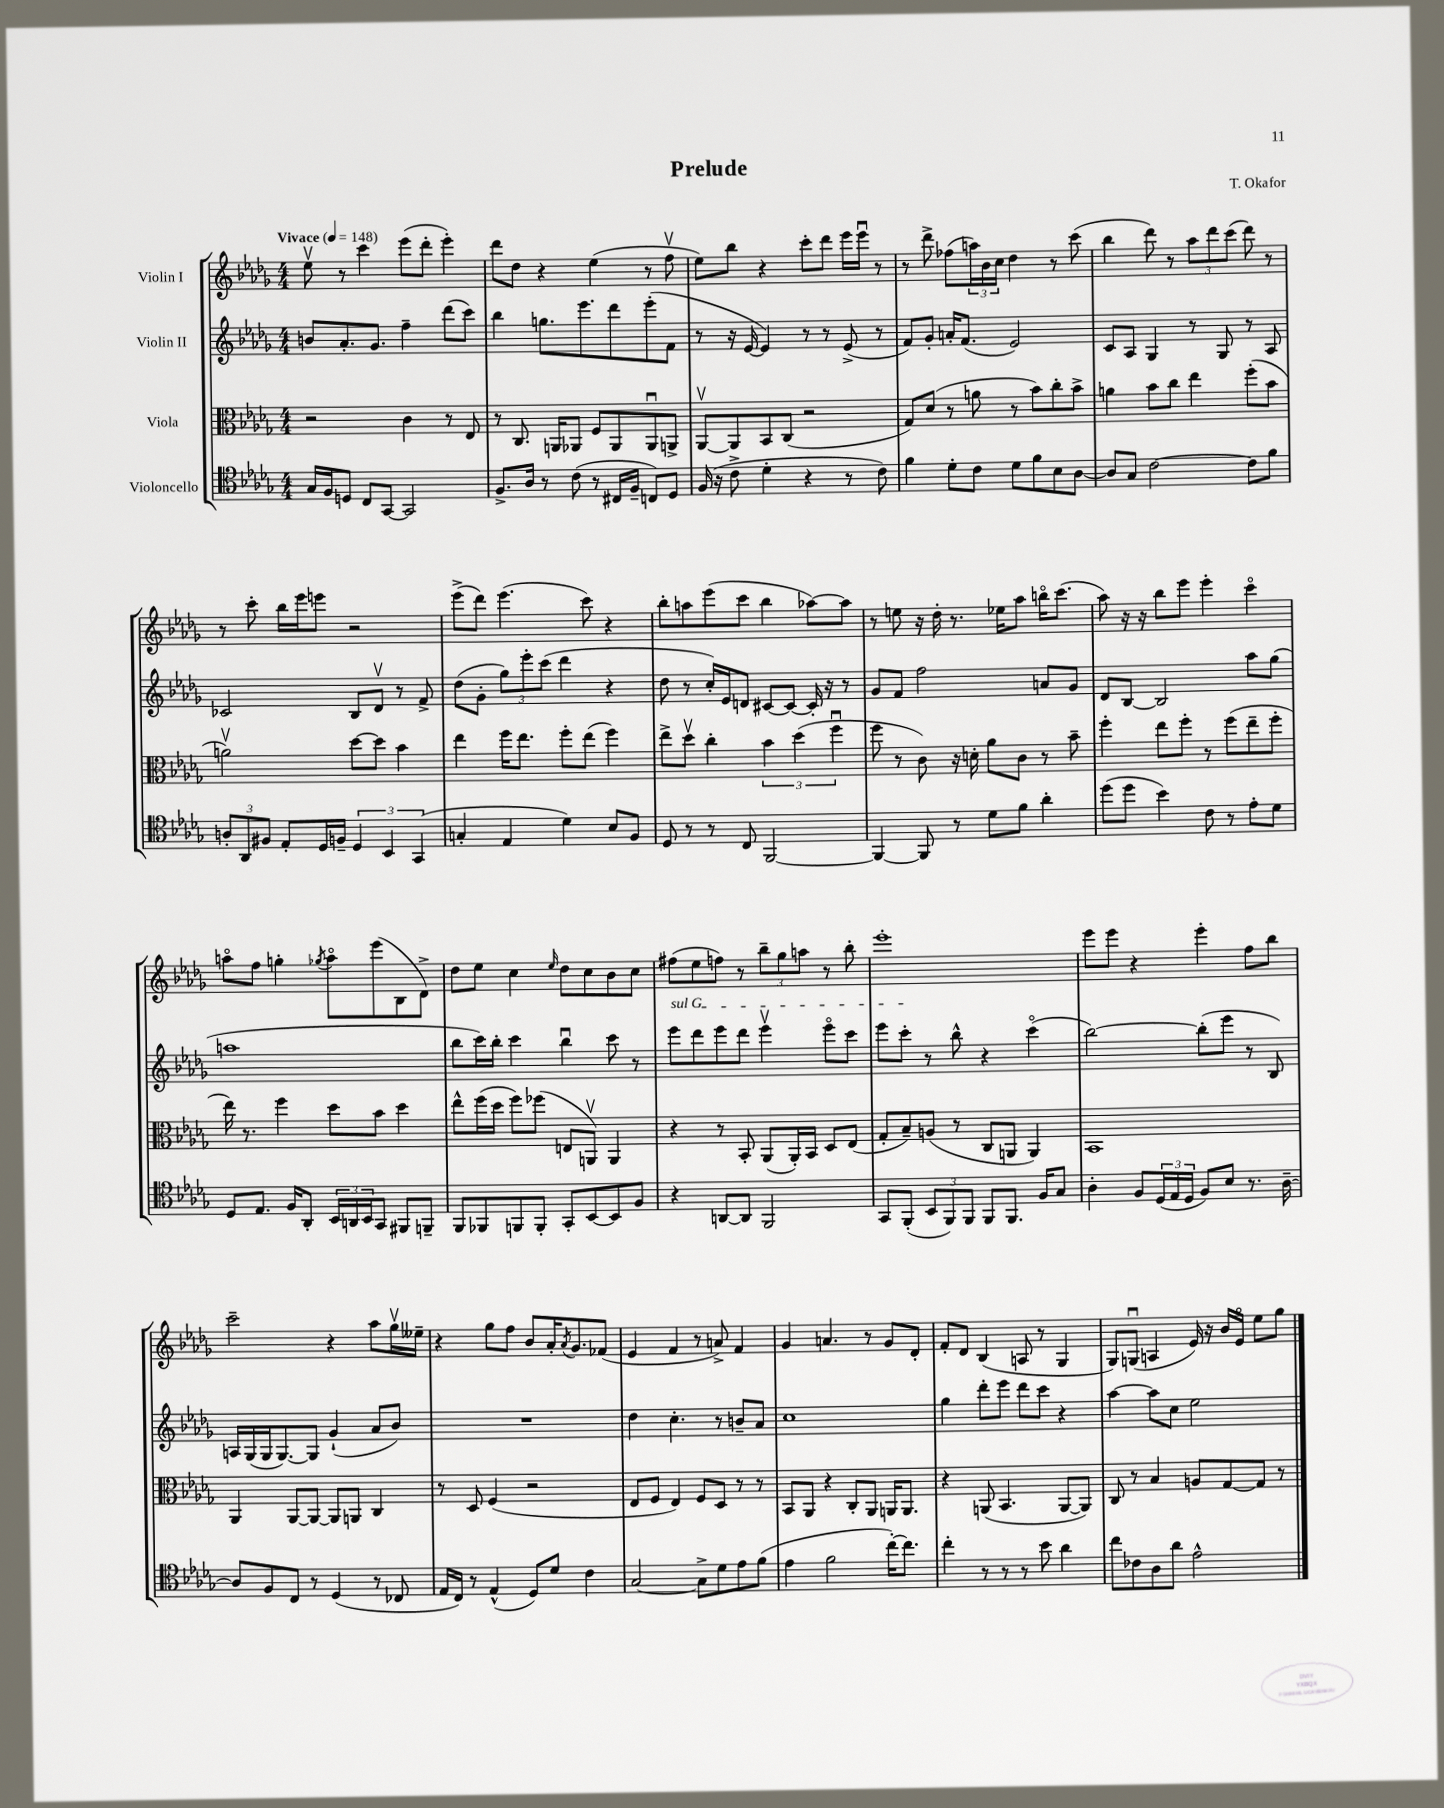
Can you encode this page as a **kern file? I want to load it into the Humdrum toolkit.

**kern	**kern	**kern	**kern
*staff4	*staff3	*staff2	*staff1
*clefC4	*clefC3	*clefG2	*clefG2
*k[b-e-a-d-g-]	*k[b-e-a-d-g-]	*k[b-e-a-d-g-]	*k[b-e-a-d-g-]
*M4/4	*M4/4	*M4/4	*M4/4
*MM148	*MM148	*MM148	*MM148
16G-/LL	2r	8b/L	8ee-v\
16F/J	.	.	.
8D/J	.	8.a-'/	8r
8C/L	.	.	4ccc\
.	.	8.g-/J	.
[8GG-/J	.	.	.
2GG-/]	4c\	4ff~\	(8eee-\L
.	.	.	8ddd-'\J
.	8r	(8ddd-\L	4eee-'\)
.	8E-/	8ccc\J)	.
=	=	=	=
8.F^/L	8r	4bb-\	8ddd-\L
.	8.C/	.	8dd-\J
16A-/Jk	.	.	.
8r	.	8.gg\L	4r
.	16AA/LK	.	.
(8c\	8AA-/J	.	.
.	.	8.eee-\	.
8r	8F/L	.	(4ee-\
16C#/LL	8AA-/	8ddd-\	.
16F~/JJ	.	.	.
8C/L)	8AA-u/	(8eee-'\	8r
8D-/J	8AA^/J	8f\J	8ffv\
=	=	=	=
(16F/	[8AA-v/L	8r	8ee-\L)
16r	.	.	.
8c^\	8AA-/]	16r	8bb-\J
.	.	[16e-/	.
4d-'\	8BB-/	4e-/])	4r
.	(8C/J	.	.
4r	2r	8r	8ccc'\L
.	.	8r	8ddd-\J
8r	.	(8e-^/	16eee-\LL
.	.	.	16eee-u\JJ
8c\)	.	8r	8r
=	=	=	=
4f\	8G-/L)	8f/L)	8r
.	(8d-/J	8g-'/J	8ddd-^\
8d-'\L	8r	16a'/LK	(8ff-\L
.	.	(8.f/J	.
8c\J	8a\	.	24aa\L)
.	.	.	24b-\
.	.	.	24cc\JJ
8d-\L	8r	2e-/)	4dd-\
8f\	8b-\L)	.	.
8B-\	8cc'\	.	8r
[8A-\J	8b-^\J	.	(8ccc\
=	=	=	=
8A-/]L	4a\	8c/L	4bb-\
8G-/J	.	8A-/J	.
[2c\	8b-\L	4G-/	8ddd-\)
.	8cc\J	.	8r
.	4ee-\	8r	12aa-\L
.	.	.	12ddd-\
.	.	8G-/	.
.	.	.	(12ccc\J
8c\]L	(8ff'\L	8r	8ddd-\)
8f\J	8b-\J	8A-/	8r
=	=	=	=
12A'/L	2av\)	2c-/	8r
12AA-/	.	.	.
.	.	.	8ccc'\
12F#/J	.	.	.
8E-'/L	.	.	16bb-\LL
.	.	.	16eee-\J
16D-/L	.	.	8eee\J
16F~/JJ	.	.	.
6D-/	[8dd-\L	8B-/L	2r
.	8dd-\]J	8d-v/J	.
6BB-/	.	.	.
.	4b-\	8r	.
(6GG-/	.	.	.
.	.	8f^/	.
=	=	=	=
4G'/	4ee-\	(8dd-\L	(8eee-^\L
.	.	8g-'\J	8ddd-\J)
4E-/	16ff\LK	12gg-\L)	(4.eee-\
.	8.ee-\J	.	.
.	.	12eee-'\	.
.	.	(12ccc\J	.
4d-\)	8ff'\L	4ddd-\	.
.	(8ee-\J	.	8ccc\)
8B-/L	4ff\)	4r	4r
8F/J	.	.	.
=	=	=	=
8D-/	8ee-^\L	8dd-\	8bb-'\L
8r	8dd-v\J	8r	8aa\
8r	4cc'\	16cc'/LL)	(8eee-\
.	.	16e-/J	.
8C/	.	8d/J	8ccc\J
[2FF/	6b-\	[8c#/L	4bb-\
.	.	8c#/_J	.
.	(6dd-\	.	.
.	.	16c#'/]	[8aa-\L)
.	.	16r	.
.	6ffu\	.	.
.	.	8r	8aa-\]J
=	=	=	=
4FF/_	8ff\	8g-/L	8r
.	8r	8f/J	8ee\
8FF/]	8c\)	2ff\	16r
.	.	.	16dd-'\
8r	16r	.	8.r
.	16d'\	.	.
8d-\L	8a-\L	.	.
.	.	.	16ee-\LK
8f\J	8c\J	.	8aa-\J
4a-'\	8r	8a/L	16bbo\LK
.	.	.	(8.ccc\J
.	8b-~\	8g-/J	.
=	=	=	=
(8dd-\L	4ff'\	8d-/L	8aa-\)
8dd-\J	.	[8B-/J	16r
.	.	.	16r
4b-\)	8ee-\L	2B-/]	8bb-\L
.	8ff'\J	.	8eee-\J
8c\	8r	.	4eee-'\
8r	(8ff\L	.	.
8e-'\L	8ee-~\	8aa-\L	4ccco\
8d-\J	8ff'\J	(8gg-\J	.
=	=	=	=
8D-/L	16ee-\)	1aa	8aao\L
.	8.r	.	.
8.E-/J	.	.	8ff\J
.	4ff\	.	4gg'\
16F/LK	.	.	.
8AA-'/J	.	.	.
.	.	.	8qgg-/
24BB-/LL	8dd-\L	.	8aao\L
24AA/	.	.	.
24BB-/J	.	.	.
8GG-/J	8b-\J	.	(8eee-\
8FF#/L	4dd-\	.	8B-\
8FF~/J	.	.	8d-^\J)
=	=	=	=
8FF/L	8ee-^^\L	8bb-\L	8dd-\L
8FF-/	(16ff\L	16ccc\L)	8ee-\J
.	16dd-\JJ	16bb-'\JJ	.
8FF/	8ff\L)	4ccc\	4cc\
8FF'/J	(8ff-\J	.	.
.	.	.	16qqee-/
8GG-'/L	8E/L	4bb-u\	8dd-\L
[8BB-/	8AAv/J)	.	8cc\
8BB-/]	4AA/	8ccc\	8b-\
8F/J	.	8r	8cc\J
=	=	=	=
4r	4r	8eee-\L	(8ff#\L
.	.	8ddd-\	8ee-\
[8AA/L	8r	8eee-\	8ff\J)
8AA/]J	8BB-'/	8ddd-\J	8r
2FF/	(8AA-/L	4eee-v\	12bb-~\L
.	.	.	12gg-\
.	16AA-'/L)	.	.
.	.	.	12aa\J
.	16BB-/JJ	.	.
.	8D-/L	8eee-o\L	8r
.	(8E-/J	8ccc\J	8bb-'\
=	=	=	=
8GG-/L	8G-'/L	8eee-\L	1eee-'
(8FF'/J	8B-~/)	8ccc'\J	.
12BB-/L	(8A/J	8r	.
12FF/)	.	.	.
.	8r	8bb-^^\	.
12FF/J	.	.	.
8FF/L	8C/L	4r	.
8.FF/J	8AA/J	.	.
.	4AA/)	(4ccco\	.
16F/LK	.	.	.
8G-/J	.	.	.
=	=	=	=
4A-'\	1BB-	[2bb-\)	8eee-\L
.	.	.	8eee-\J
8F/L	.	.	4r
(24D-/L	.	.	.
24E-/	.	.	.
24D-/JJ	.	.	.
8F/L)	.	(8bb-'\]L	4eee-'\
8B-/J	.	8eee-\J	.
8.r	.	8r	8ff\L
.	.	8B-/)	8bb-\J
[16A-~\	.	.	.
=	=	=	=
8A-/]L	4AA-/	16A/LL	2ccc~\
.	.	(16G-/	.
8F/	.	16G-/J	.
.	.	[8.G-/)	.
8C/J	[8AA-/L	.	.
8r	8AA-/_J	8G-/]J	.
(4D-/	8AA-/]L	(4g-`/	4r
.	8AA/J	.	.
8r	4C/	8a-/L	8aa-\L
8C-/	.	8b-/J)	16gg-v\L
.	.	.	16ee--~\JJ
=	=	=	=
16E-/LL	8r	1r	4r
16C/JJ)	.	.	.
8r	8D-/	.	.
(4E-^^/	(4F/	.	8gg-\L
.	.	.	8ff\J
8D-/L)	2r	.	8b-/L
8d-/J	.	.	16a-'/K
.	.	.	8qa-/
.	.	.	8.g-/
4c\	.	.	.
.	.	.	(8f-/J
=	=	=	=
[2G-/	8E-/L	4dd-\	4e-/
.	8F/J	.	.
.	4E-/)	4.cc'\	4f/
8G-^\]L	8F/L	.	8r
8d-\	8D-/J	8r	8a^/)
8e-\	8r	8b~/L	4f/
(8f\J	8r	8a-/J	.
=	=	=	=
4e-\	8BB-/L	1cc	4g-/
.	8AA-/J	.	.
2f\	4r	.	4.a/
.	8C'/L	.	.
.	8AA-/J	.	8r
[16cc'\LK)	16AA/LK	.	8g-/L
8.cc\]J	8.AA/J	.	.
.	.	.	8d-'/J
=	=	=	=
4cc'\	4r	4gg-\	8f'/L
.	.	.	8d-/J
8r	(8AA/	8ddd-'\L	(4B-/
8r	4.BB-/	8eee-\J	.
8r	.	8ddd-\L	8A/
8b-\	.	8ccc\J	8r
4a-\	[8AA/L	4r	4G-/
.	8AA/]J)	.	.
=	=	=	=
8cc\L	8C/	[4aa-\	8G-/L)
8c-\	8r	.	(8Gu/J
8A-\	4B-/	8aa-\]L	4A/
8a-\J	.	8cc\J	.
2e-^^\	8A/L	2ee-\	16e-/)
.	.	.	16r
.	[8G-/	.	16b-/LL
.	.	.	16e-o/JJ
.	8G-/]J	.	8ee-\L
.	8r	.	8gg-\J
==	==	==	==
*-	*-	*-	*-
